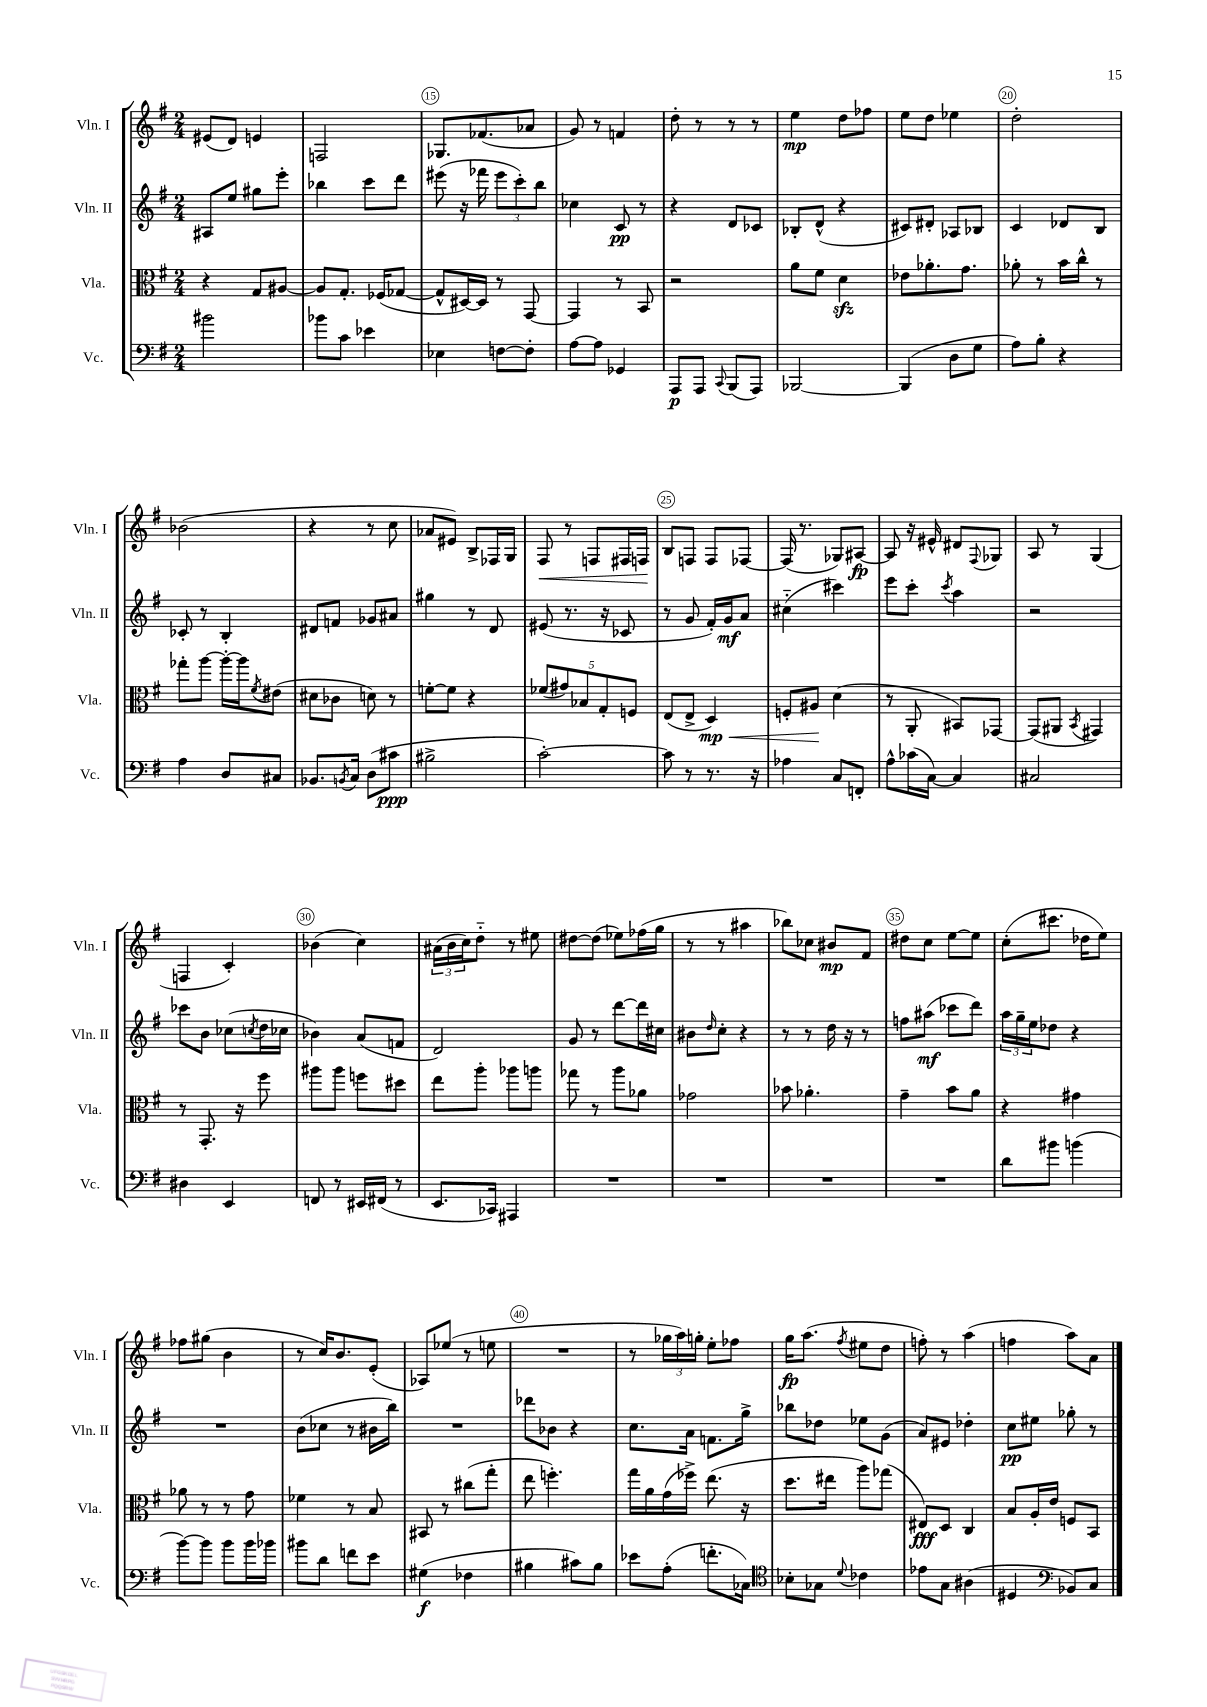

**kern	**kern	**kern	**kern
*staff4	*staff3	*staff2	*staff1
*clefF4	*clefC3	*clefG2	*clefG2
*k[f#]	*k[f#]	*k[f#]	*k[f#]
*M2/4	*M2/4	*M2/4	*M2/4
2b#\	4r	8A#/L	(8e#/L
.	.	8ee/J	8d/J)
.	8G/L	8gg#\L	4e/
.	[8A#/J	8eee'\J	.
=	=	=	=
8b-\L	8A#/]L	4bb-\	2F/
8c\J	8.G'/J	.	.
4e-\	.	8ccc\L	.
.	(16F-/LK	.	.
.	[8G-/J	8ddd\J	.
=	=	=	=
4E-\	8G-^^/]L	(8eee#\	8.G-/L
.	[16D#/L)	16r	.
.	16D#/]JJ	16fff-\	(8.f-/
[8F\L	8r	12eee#\L	.
.	.	12ccc'\)	.
8F'\]J	[8GG/	.	8a-/J
.	.	12bb\J	.
=	=	=	=
[8A\L	4GG/]	4cc-\	8g/)
8A\]J	.	.	8r
4GG-/	8r	8c/	4f/
.	8BB/	8r	.
=	=	=	=
8AAA/L	2r	4r	8dd'\
8AAA/J	.	.	8r
8qqCC/	.	.	.
(8BBB/L	.	8d/L	8r
8AAA/J)	.	8c-/J	8r
=	=	=	=
[2BBB-/	8a\L	8B-'/L	4ee\
.	8f#\J	(8d^^/J	.
.	4d\	4r	8dd\L
.	.	.	8ff-\J
=	=	=	=
(4BBB-/]	8e-\L	8c#/L)	8ee\L
.	8.a-'\	8d#'/J	8dd\J
8D\L	.	8A-/L	4ee-\
.	8.g\J	.	.
8G\J	.	8B-/J	.
=	=	=	=
8A\L)	8a-'\	4c/	2dd'\
8B'\J	8r	.	.
4r	16b\LL	8d-/L	.
.	16cc^^\JJ	.	.
.	8r	8B/J	.
=	=	=	=
4A\	8gg-'\L	8c-'/	(2b-\
.	[8aa\J	8r	.
8D/L	16aa'\_LL	4B'/	.
.	16aa\]J	.	.
.	8qf#/	.	.
8C#/J	(8e#\J	.	.
=	=	=	=
8.BB-/L	8d#\L	8d#/L	4r
.	8c-\J	8f/J	.
8qBB/	.	.	.
16C/Jk	.	.	.
(8D\L	8d\)	8g-/L	8r
8c#\J	8r	8a#/J	8cc\
=	=	=	=
2B#^\	[8f'\L	4gg#\	8a-/L
.	8f\]J	.	8e#/J)
.	4r	8r	8B^/L
.	.	8d/	16F-/L
.	.	.	16G/JJ
=	=	=	=
[2c'\)	(10f-/L	(8e#/	8F#/
.	10g#/)	.	.
.	.	8.r	8r
.	10B-/	.	.
.	.	.	8F/L
.	10G'/	.	.
.	.	16r	.
.	.	8c-/	16F#/L
.	10F/J	.	.
.	.	.	16F/JJ
=	=	=	=
8c\]	(8E/L	8r	8B/L
8r	8E^/J	8g/	8F/J
8.r	4D/)	16f#'/LL)	8F/L
.	.	16g/J	.
.	.	8a/J	[8F-/J
16r	.	.	.
=	=	=	=
4A-\	8F'/L	(4cc#'~\	(16F-/]
.	.	.	8.r
.	8A#/J	.	.
8C/L	(4d\	4ccc#\)	8G-/L)
8FF'/J	.	.	[8A#/J
=	=	=	=
8A^^\L	8r	8eee\L	8A#/]
(16c-\L	8AA'/	8ccc'\J	16r
[16C\JJ)	.	.	16e#^^/
.	.	8qccc/	.
4C/]	8BB#/L)	4aa\	8d#/L
.	.	.	8qqF#/
.	[8GG-/J	.	8G-/J
=	=	=	=
2C#/	(8GG-/]L	2r	8A/
.	8AA#/J	.	8r
.	8qBB/	.	.
.	4GG#/)	.	(4G/
=	=	=	=
4D#\	8r	8ccc-\L	4F/
.	8.GG'/	8b\J	.
4EE/	.	(8cc-\L	4c'/)
.	16r	.	.
.	.	8qcc/	.
.	8ff#\	16dd\L	.
.	.	16cc-\JJ	.
=	=	=	=
8FF/	8aa#\L	4b-\)	(4b-\
8r	8aa#\J	.	.
16EE#/LL	8ff\L	(8a/L	4cc\)
(16FF#/JJ	.	.	.
8r	8dd#\J	8f/J	.
=	=	=	=
8.EE/L	8ee\L	2d/)	(24a#\LL
.	.	.	24b\
.	.	.	24cc\J)
.	8aa'\J	.	8dd'~\J
16CC-/Jk)	.	.	.
4AAA#/	8aa-\L	.	8r
.	8aa\J	.	8ee#\
=	=	=	=
2r	8gg-\	8g/	[8dd#\L
.	8r	8r	(8dd#\]J
.	8aa\L	[8ddd\L	8ee-\L)
.	8a-\J	16ddd\]L	(16ff-\L
.	.	16cc#\JJ	16gg\JJ
=	=	=	=
2r	2g-\	8b#\L	8r
.	.	16qqdd/	.
.	.	8cc'\J	8r
.	.	4r	4aa#\
=	=	=	=
2r	8b-\	8r	8bb-\L)
.	4.a-'\	8r	8cc-\J
.	.	16dd\	8b#/L
.	.	16r	.
.	.	8r	8f#/J
=	=	=	=
2r	4g~\	8ff\L	8dd#\L
.	.	(8aa#\J	8cc\J
.	8b\L	8ccc-\L	[8ee\L
.	8a\J	8ddd\J)	8ee\]J
=	=	=	=
8d\L	4r	24aa\LL	(8cc'\L
.	.	24gg~\	.
.	.	24ee\J	.
8b#\J	.	8dd-\J	8.ccc#\J
(4b\	4g#\	4r	.
.	.	.	16dd-\LK
.	.	.	8ee\J)
=	=	=	=
[8b\L)	8a-\	2r	8ff-\L
8b\]J	8r	.	(8gg#\J
8b\L	8r	.	4b\
16b\L	8g\	.	.
16b-\JJ	.	.	.
=	=	=	=
8b#\L	4f-\	(8b\L	8r
8d\J	.	8cc-\J	16cc/LK)
.	.	.	8.b/
8f\L	8r	8r	.
8e\J	8B/	16b#\LL	(8e'/J
.	.	16bb\JJ)	.
=	=	=	=
(4G#\	8BB#/	2r	8A-/L)
.	8r	.	(8ee-/J
4F-\	(8cc#\L	.	8r
.	8gg'\J	.	8ee\
=	=	=	=
4B#\	8ee\	8ddd-\L	2r
.	4.ff'\)	8b-\J	.
8c#\L)	.	4r	.
8B#\J	.	.	.
=	=	=	=
8e-\L	16gg\LL	8.cc\L	8r
.	16a\	.	.
(8A'\J	(16g\	.	24gg-\LL
.	.	.	24aa\)
.	16ff-^\JJ)	16a\Jk	.
.	.	.	24gg'\JJ
8.f'\L	(8.ee\	8.f\L	8ee'\L
.	.	.	8ff-\J
16C-\Jk)	16r	16gg^\Jk	.
=	=	=	=
*clefC4	*	*	*
8B-'\L	8.dd\L	8bb-\L	16gg\LK
.	.	.	(8.aa\J
8G-\J	.	8dd-\J	.
.	16ee#\Jk	.	.
8qqd/	.	.	8qff#/
4c-\	8aa\L)	8ee-\L	8ee#\L
.	(8gg-\J	(8g\J	8dd\J
=	=	=	=
8e-\L	8E#/L)	8a/L)	8ff'\)
8G\J	8D/J	8e#/J	8r
(4A#\	4C/	4dd-'\	(4aa\
=	=	=	=
4D#/	8B/L	8cc\L	4ff\
.	16A'/L	8ee#\J	.
.	16e/JJ	.	.
*clefF4	*	*	*
8BB-/L)	8F/L	8gg-'\	8aa\L)
8C/J	8BB/J	8r	8a\J
==	==	==	==
*-	*-	*-	*-
